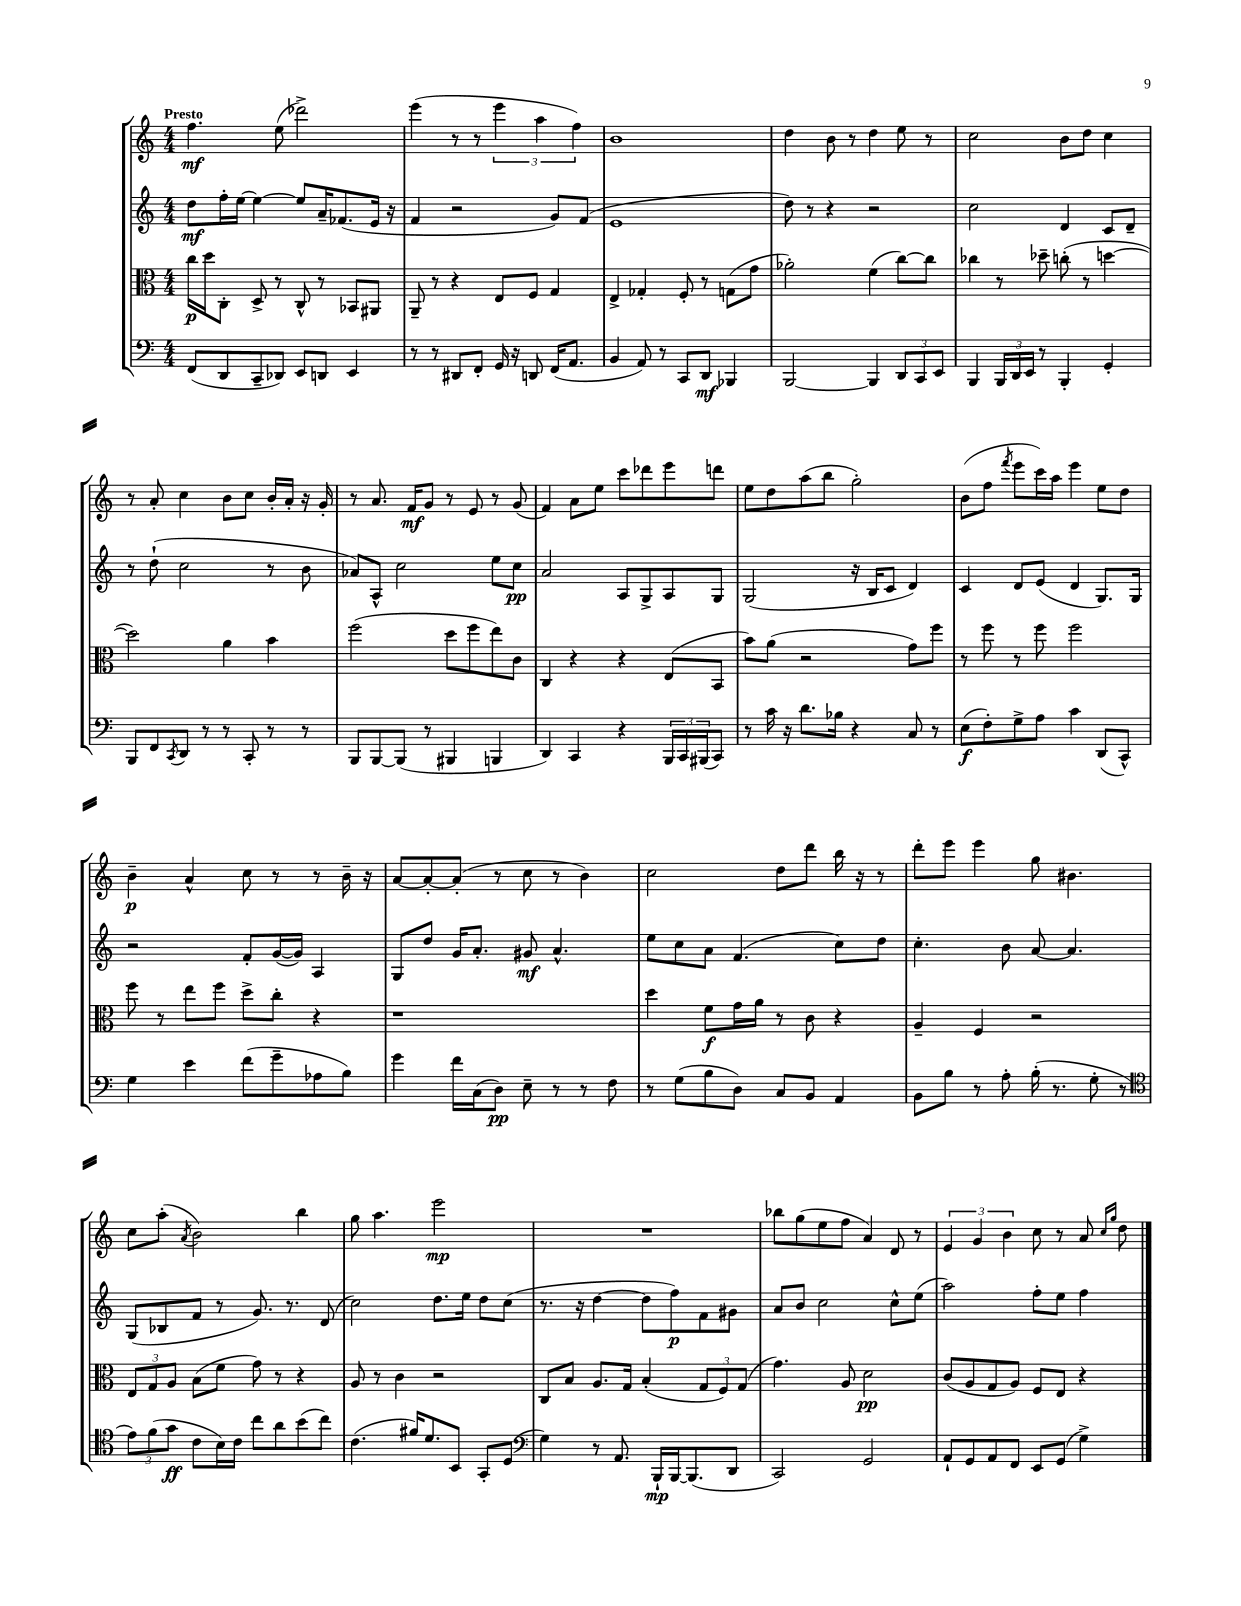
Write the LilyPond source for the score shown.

<<
\new StaffGroup <<
\new Staff = "s0" {
    \clef treble \key c \major \numericTimeSignature \time 4/4 \tempo "Presto"
    f''4.\mf e''8( des'''2->) |
    e'''4( r8 r8 \tuplet 3/2 { e'''4 a''4 f''4) } |
    b'1 |
    d''4 b'8 r8 d''4 e''8 r8 |
    c''2 b'8 d''8 c''4 |
    r8 a'8-. c''4 b'8 c''8 b'16-. a'16-. r16 g'16-. |
    r8 a'8. f'16\mf g'8 r8 e'8 r8 g'8( |
    f'4) a'8 e''8 c'''8 des'''8 e'''8 d'''8 |
    e''8 d''8 a''8( b''8 g''2-.) |
    b'8( f''8 \acciaccatura { f'''8 } e'''8 c'''16) a''16 e'''4 e''8 d''8 |
    b'4--\p a'4-^ c''8 r8 r8 b'16-- r16 |
    a'8~ a'8~-. a'8-.( r8 c''8 r8 b'4) |
    c''2 d''8 d'''8 b''16 r16 r8 |
    d'''8-. e'''8 e'''4 g''8 bis'4. |
    c''8 a''8-.( \acciaccatura { a'8 } b'2) b''4 |
    g''8 a''4. e'''2\mp |
    R1 |
    bes''8 g''8( e''8 f''8 a'4) d'8 r8 |
    \tuplet 3/2 { e'4 g'4 b'4 } c''8 r8 a'8 \grace { c''16 g''16 } d''8 \bar "|." |
}
\new Staff = "s1" {
    \clef treble \key c \major \numericTimeSignature \time 4/4
    d''8\mf f''16-. e''16~ e''4~ e''8 a'16-- fes'8.( e'16 r16 |
    f'4 r2 g'8) f'8( |
    e'1 |
    d''8) r8 r4 r2 |
    c''2 d'4 c'8 d'8-- |
    r8 d''8-!( c''2 r8 b'8 |
    aes'8) a8-^ c''2 e''8 c''8\pp |
    a'2 a8 g8-> a8 g8 |
    g2( r16 b16 c'8 d'4) |
    c'4 d'8 e'8( d'4 g8.) g16 |
    r2 f'8-. g'16~( g'16) a4 |
    g8 d''8 g'16 a'8.-. gis'8\mf a'4.-^ |
    e''8 c''8 a'8 f'4.( c''8) d''8 |
    c''4.-. b'8 a'8~ a'4. |
    g8( bes8 f'8 r8 g'8.) r8. d'8( |
    c''2) d''8. e''16 d''8 c''8( |
    r8. r16 d''4~ d''8 f''8\p) f'8 gis'8 |
    a'8 b'8 c''2 c''8-^ e''8( |
    a''2) f''8-. e''8 f''4 \bar "|." |
}
\new Staff = "s2" {
    \clef alto \key c \major \numericTimeSignature \time 4/4
    c''16\p d''16 c8-. d8-> r8 c8-^ r8 bes,8 ais,8 |
    a,8-- r8 r4 e8 f8 g4 |
    e4-> ges4-. f8-. r8 g8( g'8 |
    aes'2-.) f'4( c''8~) c''8 |
    ces''4 r8 des''8-- c''8-.( r8 d''4~ |
    d''2) a'4 b'4 |
    f''2( d''8 f''8 e''8) c'8 |
    c4 r4 r4 e8( b,8 |
    b'8) a'8( r2 g'8) f''8 |
    r8 f''8 r8 f''8 f''2 |
    f''8 r8 e''8 f''8 d''8-> c''8-. r4 |
    r1 |
    d''4 f'8\f g'16 a'16 r8 c'8 r4 |
    a4-- f4 r2 |
    \tuplet 3/2 { e8 g8 a8 } b8( f'8 g'8) r8 r4 |
    a8 r8 c'4 r2 |
    c8 b8 a8. g16 b4-.( \tuplet 3/2 { g8 f8) g8( } |
    g'4.) a8 d'2\pp |
    c'8( a8 g8 a8) f8 e8 r4 \bar "|." |
}
\new Staff = "s3" {
    \clef bass \key c \major \numericTimeSignature \time 4/4
    f,8( d,8 c,8-- des,8) e,8 d,8 e,4 |
    r8 r8 dis,8 f,8-. g,16 r16 d,8 f,16( a,8. |
    b,4 a,8) r8 c,8 d,8\mf bes,,4 |
    b,,2~ b,,4 \tuplet 3/2 { d,8 c,8 e,8 } |
    b,,4 \tuplet 3/2 { b,,16 d,16 e,16 } r8 b,,4-. g,4-. |
    b,,8 f,8 \acciaccatura { c,8 } d,8 r8 r8 c,8-. r8 r8 |
    b,,8 b,,8~ b,,8( r8 bis,,4 b,,4 |
    d,4) c,4 r4 \tuplet 3/2 { b,,16 c,16 bis,,16( } c,8) |
    r8 c'16 r16 d'8. bes16 r4 c8 r8 |
    e8\f( f8-.) g8-> a8 c'4 d,8( c,8-^) |
    g4 e'4 f'8( g'8-- aes8 b8) |
    g'4 f'16 c16( d8\pp) e8-- r8 r8 f8 |
    r8 g8( b8 d8) c8 b,8 a,4 |
    b,8 b8 r8 a8-. b16-.( r8. g8-. r8 |
    \clef tenor \tuplet 3/2 { e'8) f'8( g'8\ff } c'8 b16) c'16 c''8 a'8 b'8( c''8) |
    c'4.( fis'16) d'8. b,8 g,8-. d8( |
    \clef bass g4) r8 a,8. b,,16-!\mp b,,16~ b,,8.( d,8 |
    c,2) g,2 |
    a,8-! g,8 a,8 f,8 e,8 g,8( g4->) \bar "|." |
}
>>
>>
\layout { \context { \Score \remove "Bar_number_engraver" } }
